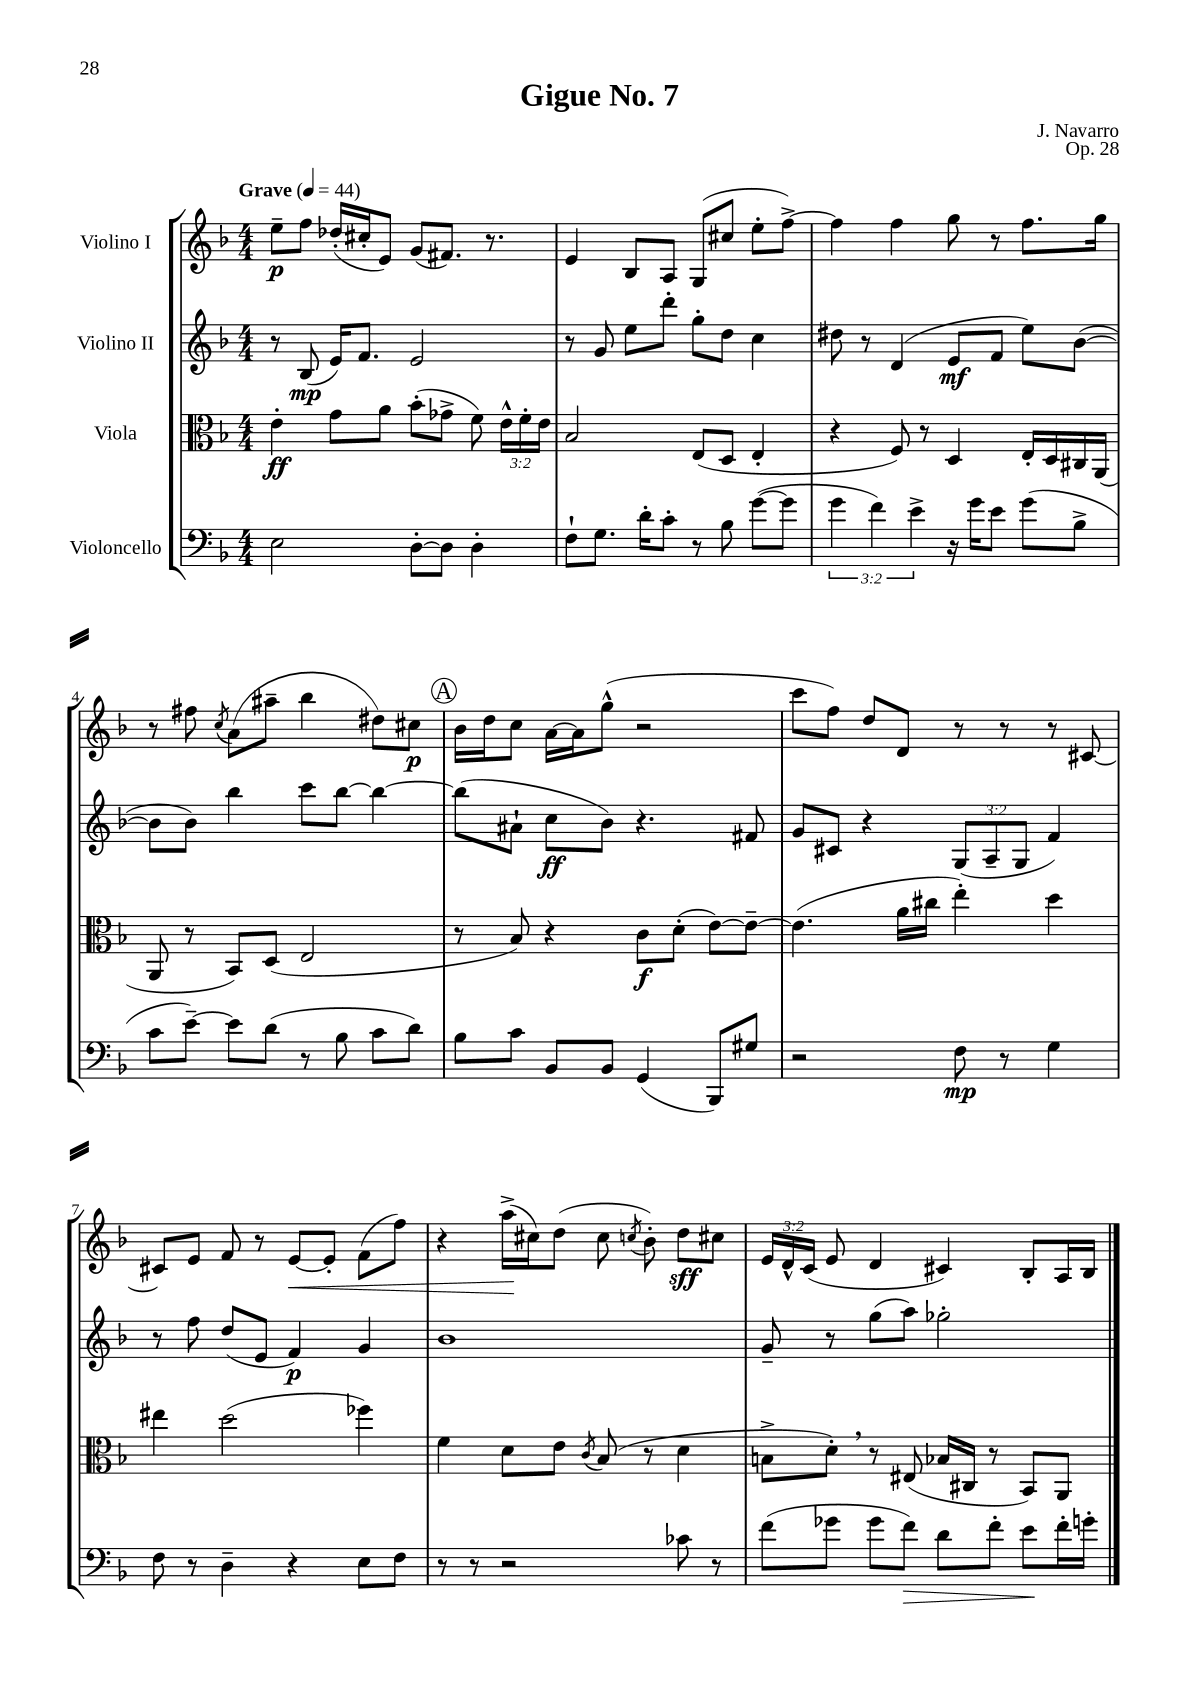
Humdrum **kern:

**kern	**kern	**kern	**kern
*staff4	*staff3	*staff2	*staff1
*clefF4	*clefC3	*clefG2	*clefG2
*k[b-]	*k[b-]	*k[b-]	*k[b-]
*M4/4	*M4/4	*M4/4	*M4/4
*MM44	*MM44	*MM44	*MM44
2E	4e'	8r	8ee~
.	.	(8B-	8ff
.	8g	16e)	(16dd-'
.	.	8.f	16cc#'
.	8a	.	8e)
[8D'	(8b-'	2e	(8g
8D]	8g-^	.	8.f#)
4D'	8f)	.	.
.	.	.	8.r
.	24e^^	.	.
.	24f'	.	.
.	24e	.	.
=	=	=	=
8F`	2B-	8r	4e
8.G	.	8g	.
.	.	8ee	8B-
16d'	.	.	.
8c'	.	8ddd'	8A
8r	(8E	8gg'	(8G
8B-	8D	8dd	8cc#
([8g	4E'	4cc	8ee'
8g]	.	.	[8ff^)
=	=	=	=
6g	4r	8dd#	4ff]
.	.	8r	.
6f)	.	.	.
.	8F)	(4d	4ff
6e^	.	.	.
.	8r	.	.
16r	4D	8e	8gg
16g	.	.	.
8e	.	8f	8r
(8g	16E'	8ee)	8.ff
.	16D	.	.
8B-^	16C#	([8b-	.
.	(16AA	.	16gg
=	=	=	=
8c	8AA	8b-]	8r
[8e~)	8r	8b-)	8ff#
.	.	.	8qcc
8e]	8BB-)	4bb-	(8a
(8d	(8D	.	8aa#~
8r	2E	8ccc	4bb-
8B-	.	[8bb-	.
8c	.	4bb-_	8dd#)
8d)	.	.	8cc#
=	=	=	=
8B-	8r	(8bb-]	16b-
.	.	.	16dd
8c	8B-)	8a#`	8cc
8BB-	4r	8cc	[16a
.	.	.	16a]
8BB-	.	8b-)	(8gg^^
(4GG	8c	4.r	2r
.	(8d'	.	.
8BBB-)	[8e)	.	.
8G#	8e~_	8f#	.
=	=	=	=
2r	(4.e]	8g	8ccc
.	.	8c#	8ff)
.	.	4r	8dd
.	16a	.	8d
.	16cc#	.	.
8F	4ee')	(12G	8r
.	.	12A~	.
8r	.	.	8r
.	.	12G	.
4G	4dd	4f)	8r
.	.	.	[8c#
=	=	=	=
8F	4ee#	8r	8c#]
8r	.	8ff	8e
4D~	(2dd	(8dd	8f
.	.	8e	8r
4r	.	4f)	[8e
.	.	.	8e']
8E	4ff-)	4g	(8f
8F	.	.	8ff)
=	=	=	=
8r	4f	1b-	4r
8r	.	.	.
2r	8d	.	(16aa^
.	.	.	16cc#)
.	8e	.	(8dd
.	8qc	.	.
.	(8B-	.	8cc#
.	.	.	8qcc
.	8r	.	8b-')
8c-	4d	.	8dd
8r	.	.	8cc#
=	=	=	=
(8f	8B^	8g~	24e
.	.	.	24d^^
.	.	.	(24c
8g-	8d')	8r	8e
8g-	8r	(8gg	4d
8f)	(8E#	8aa)	.
8d	16B-	2gg-'	4c#)
.	16C#	.	.
8f'	8r	.	.
8e	8BB-)	.	8B-'
16f'	8AA	.	16A
16g'	.	.	16B-
==	==	==	==
*-	*-	*-	*-
